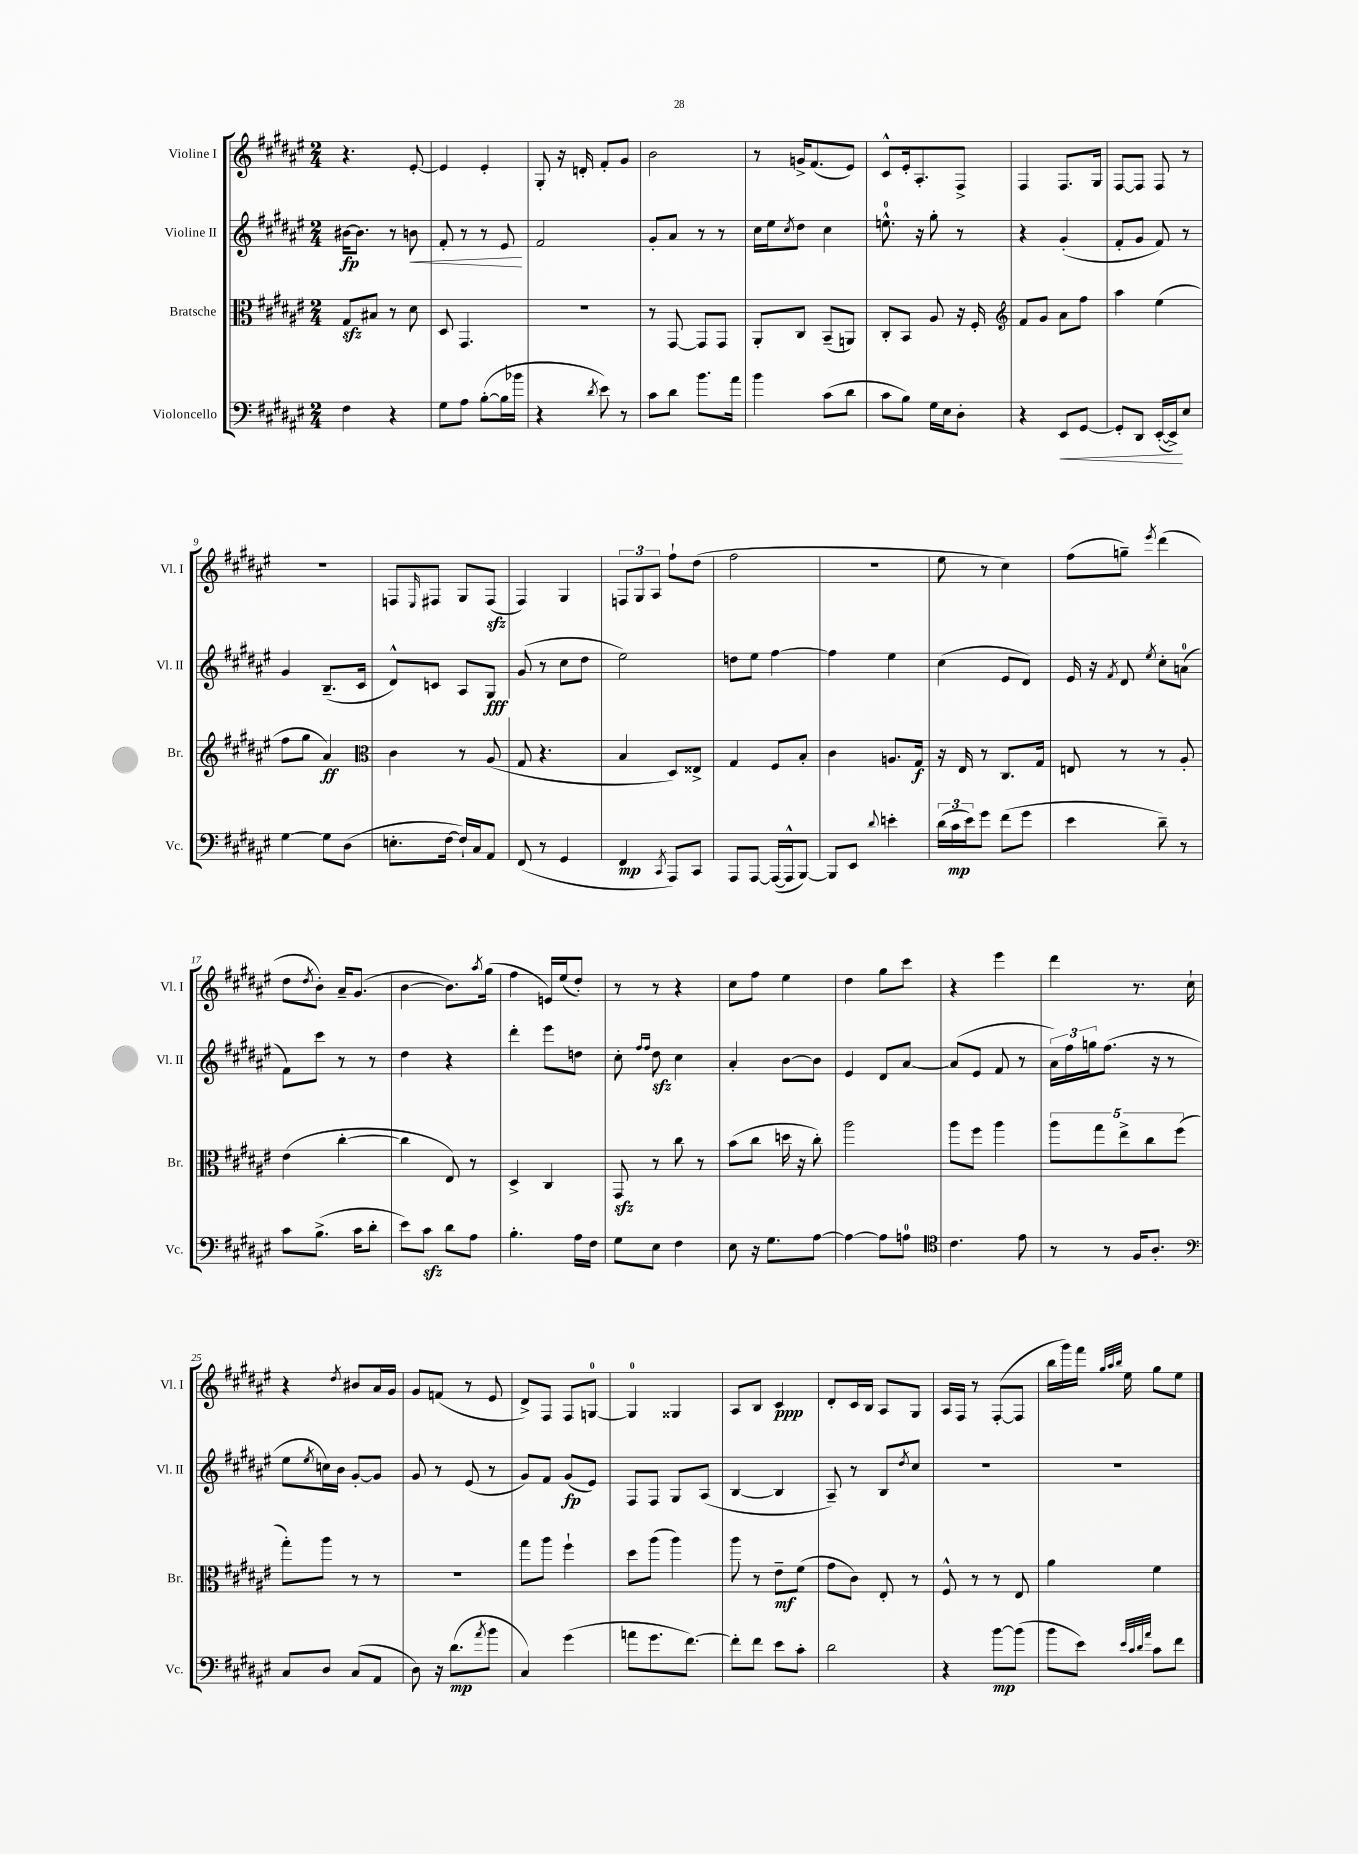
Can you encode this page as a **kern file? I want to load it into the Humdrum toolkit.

**kern	**kern	**kern	**kern
*staff4	*staff3	*staff2	*staff1
*clefF4	*clefC3	*clefG2	*clefG2
*k[f#c#g#d#a#e#]	*k[f#c#g#d#a#e#]	*k[f#c#g#d#a#e#]	*k[f#c#g#d#a#e#]
*M2/4	*M2/4	*M2/4	*M2/4
4F#	8G#	[16b#	4.r
.	.	8.b#]	.
.	8B#	.	.
4r	8r	8r	.
.	8d#	8b	[8e#'
=	=	=	=
8G#	8D#	8f#'	4e#]
8A#	4.GG#	8r	.
([8B'	.	8r	4e#'
16B]	.	8e#	.
16b-	.	.	.
=	=	=	=
4r	2r	2f#	8G#'
.	.	.	16r
.	.	.	16d'
8qd#	.	.	.
8e#)	.	.	8f#'
8r	.	.	8g#
=	=	=	=
8c#	8r	8g#'	2b
8d#	[8GG#	8a#	.
8.b	8GG#]	8r	.
.	8GG#	8r	.
16a#	.	.	.
=	=	=	=
4b	8AA#'	16cc#	8r
.	.	16ee#	.
.	.	8qcc#	.
.	8C#	8dd#	16g^
.	.	.	(8.f#
(8c#	(8BB~	4cc#	.
8d#	8AA)	.	8e#)
=	=	=	=
8c#	8C#'	8.ee^^	8c#^^
8B)	8BB	.	16e#'
.	.	16r	8.A#'
16G#	8A#	8gg#'	.
16E#	.	.	.
8D#'	16r	8r	8F#^
.	16F#'	.	.
=	=	=	=
*	*clefG2	*	*
4r	8f#	4r	4F#
.	8g#	.	.
8EE#	8a#	(4g#'	8.F#
[8GG#	8ff#	.	.
.	.	.	16G#
=	=	=	=
8GG#']	4aa#	8f#'	[8F#
8DD#	.	8g#	8F#]
([16EE#'	(4ee#	8f#)	8F#
16EE#^])	.	.	.
8E#	.	8r	8r
=	=	=	=
[4G#	8ff#	4g#	2r
.	8gg#	.	.
8G#]	4a#)	(8.B~	.
(8D#	.	.	.
.	.	16c#	.
=	=	=	=
*	*clefC3	*	*
8.E'	4c#	8d#^^)	8F
.	.	.	16qqE#
.	.	8c	8F#
[16F#	.	.	.
16F#`])	8r	8A#	8G#
16C#	.	.	.
8AA#	(8A#	8G#	(8F#
=	=	=	=
(8FF#	8G#	(8g#	4F#)
8r	4.r	8r	.
4GG#	.	8cc#	4G#
.	.	8dd#	.
=	=	=	=
4FF#	4B	2ee#)	12F
.	.	.	12G#
.	.	.	12A#
8qCC#	.	.	.
8AAA#)	8D#)	.	8ff#`
8CC#	8E##^	.	(8dd#
=	=	=	=
8AAA#	4G#	8dd	2ff#
[8AAA#	.	8ee#	.
(16AAA#_	8F#	[4ff#	.
16AAA#^^]	.	.	.
[8BBB)	8B'	.	.
=	=	=	=
8BBB]	4c#	4ff#]	2r
8EE#	.	.	.
8qqd#	.	.	.
4e'	8.A	4ee#	.
.	16G#	.	.
=	=	=	=
(24d#	16r	(4cc#	8ee#
24c#	.	.	.
.	16E#	.	.
24e#)	.	.	.
8g#	8r	.	8r
(8f#	8.C#	8e#	4cc#)
8g#	.	8d#)	.
.	16G#	.	.
=	=	=	=
4e#	8E	16e#	(8ff#
.	.	16r	.
.	.	8qf#	.
.	8r	8d#	8gg~)
.	.	8qee#	8qeee#
8d#~)	8r	8cc#'	(4ddd#
8r	8A#'	(8a	.
=	=	=	=
8c#	(4e#	8f#)	8dd#
.	.	.	8qdd#
(8.B^	.	8ccc#	8b')
.	[4cc#'	8r	16a#~
16c#	.	.	(8.g#
8d#'	.	8r	.
=	=	=	=
8e#)	4cc#]	4dd#	[4b
8c#	.	.	.
8d#	8E#)	4r	8.b])
8A#	8r	.	.
.	.	.	8qaa#
.	.	.	(16gg#
=	=	=	=
4.B'	4D#^	4ddd#'	4ff#
.	4C#	8eee#	16e)
.	.	.	(16ee#
16A#	.	8dd	8dd#')
16F#	.	.	.
=	=	=	=
8G#	8GG#	8cc#'	8r
.	.	16qqff#	.
.	.	16qqff#	.
8E#	8r	8dd#	8r
4F#	8cc#	4cc#	4r
.	8r	.	.
=	=	=	=
8E#	(8b	4a#'	8cc#
16r	8cc#	.	8ff#
8.G#	.	.	.
.	16dd	[8b	4ee#
.	16r	.	.
[8A#	8cc#')	8b]	.
=	=	=	=
4A#_	2aa#	4e#	4dd#
8A#]	.	8d#	8gg#
8A	.	[8a#	8ccc#
=	=	=	=
*clefC4	*	*	*
4.c#	8aa#	(8a#]	4r
.	8ff#	8e#	.
.	4aa#	8f#	4eee#
8e#	.	8r	.
=	=	=	=
8r	10aa#	24a#)	4ddd#
.	.	24ff#	.
.	.	24gg	.
.	10gg#	.	.
8r	.	(8.ff#	.
.	10ee#^	.	.
16F#	.	.	8.r
.	10cc#	.	.
8.A#'	.	16r	.
.	.	8r	.
.	(10ff#	.	.
.	.	.	16cc#`
=	=	=	=
*clefF4	*	*	*
8C#	8gg#')	8ee#	4r
.	.	8qee#	.
8D#	8aa#	16cc)	.
.	.	16b	.
.	.	.	8qdd#
(8C#	8r	[8g#'	8b#
8AA#	8r	8g#]	16a#
.	.	.	16g#
=	=	=	=
8D#)	2r	8g#	8g#
16r	.	8r	(8f
(8.d#	.	.	.
.	.	(8e#	8r
8qa#	.	.	.
8b	.	8r	8e#
=	=	=	=
4C#)	8gg#	8g#)	8d#^)
.	8aa#	8f#	8F#
(4g#	4ff#`	(8g#	8F#
.	.	8e#)	[8G
=	=	=	=
8a	8dd#	8F#	4G]
8.g#	(8aa#	8F#	.
.	4aa#)	8G#	4G##
[8.f#)	.	.	.
.	.	(8A#	.
=	=	=	=
8f#']	8aa#	[4B	8A#
8f#	8r	.	8B
8e#	8e#~	4B]	4c#
8c#'	(8f#	.	.
=	=	=	=
2d#	8g#	8A#~)	8d#'
.	8c#)	8r	16c#
.	.	.	16B
.	8E#'	8B	8A#
.	.	8qdd#	.
.	8r	8cc#	8G#
=	=	=	=
4r	8F#^^	2r	16A#
.	.	.	16F#
.	8r	.	8r
[8b	8r	.	([8F#'
(8b]	8E#	.	8F#]
=	=	=	=
8b	4a#	2r	16bb
.	.	.	16ggg#)
8e#)	.	.	16fff#
.	.	.	32qqgg#
.	.	.	32qqaa#
.	.	.	32qqbb
.	.	.	16ee#
32qqe#	.	.	.
32qqc#	.	.	.
32qqd#	.	.	.
32qqa#	.	.	.
8c#	4f#	.	8gg#
8f#	.	.	8ee#
==	==	==	==
*-	*-	*-	*-
